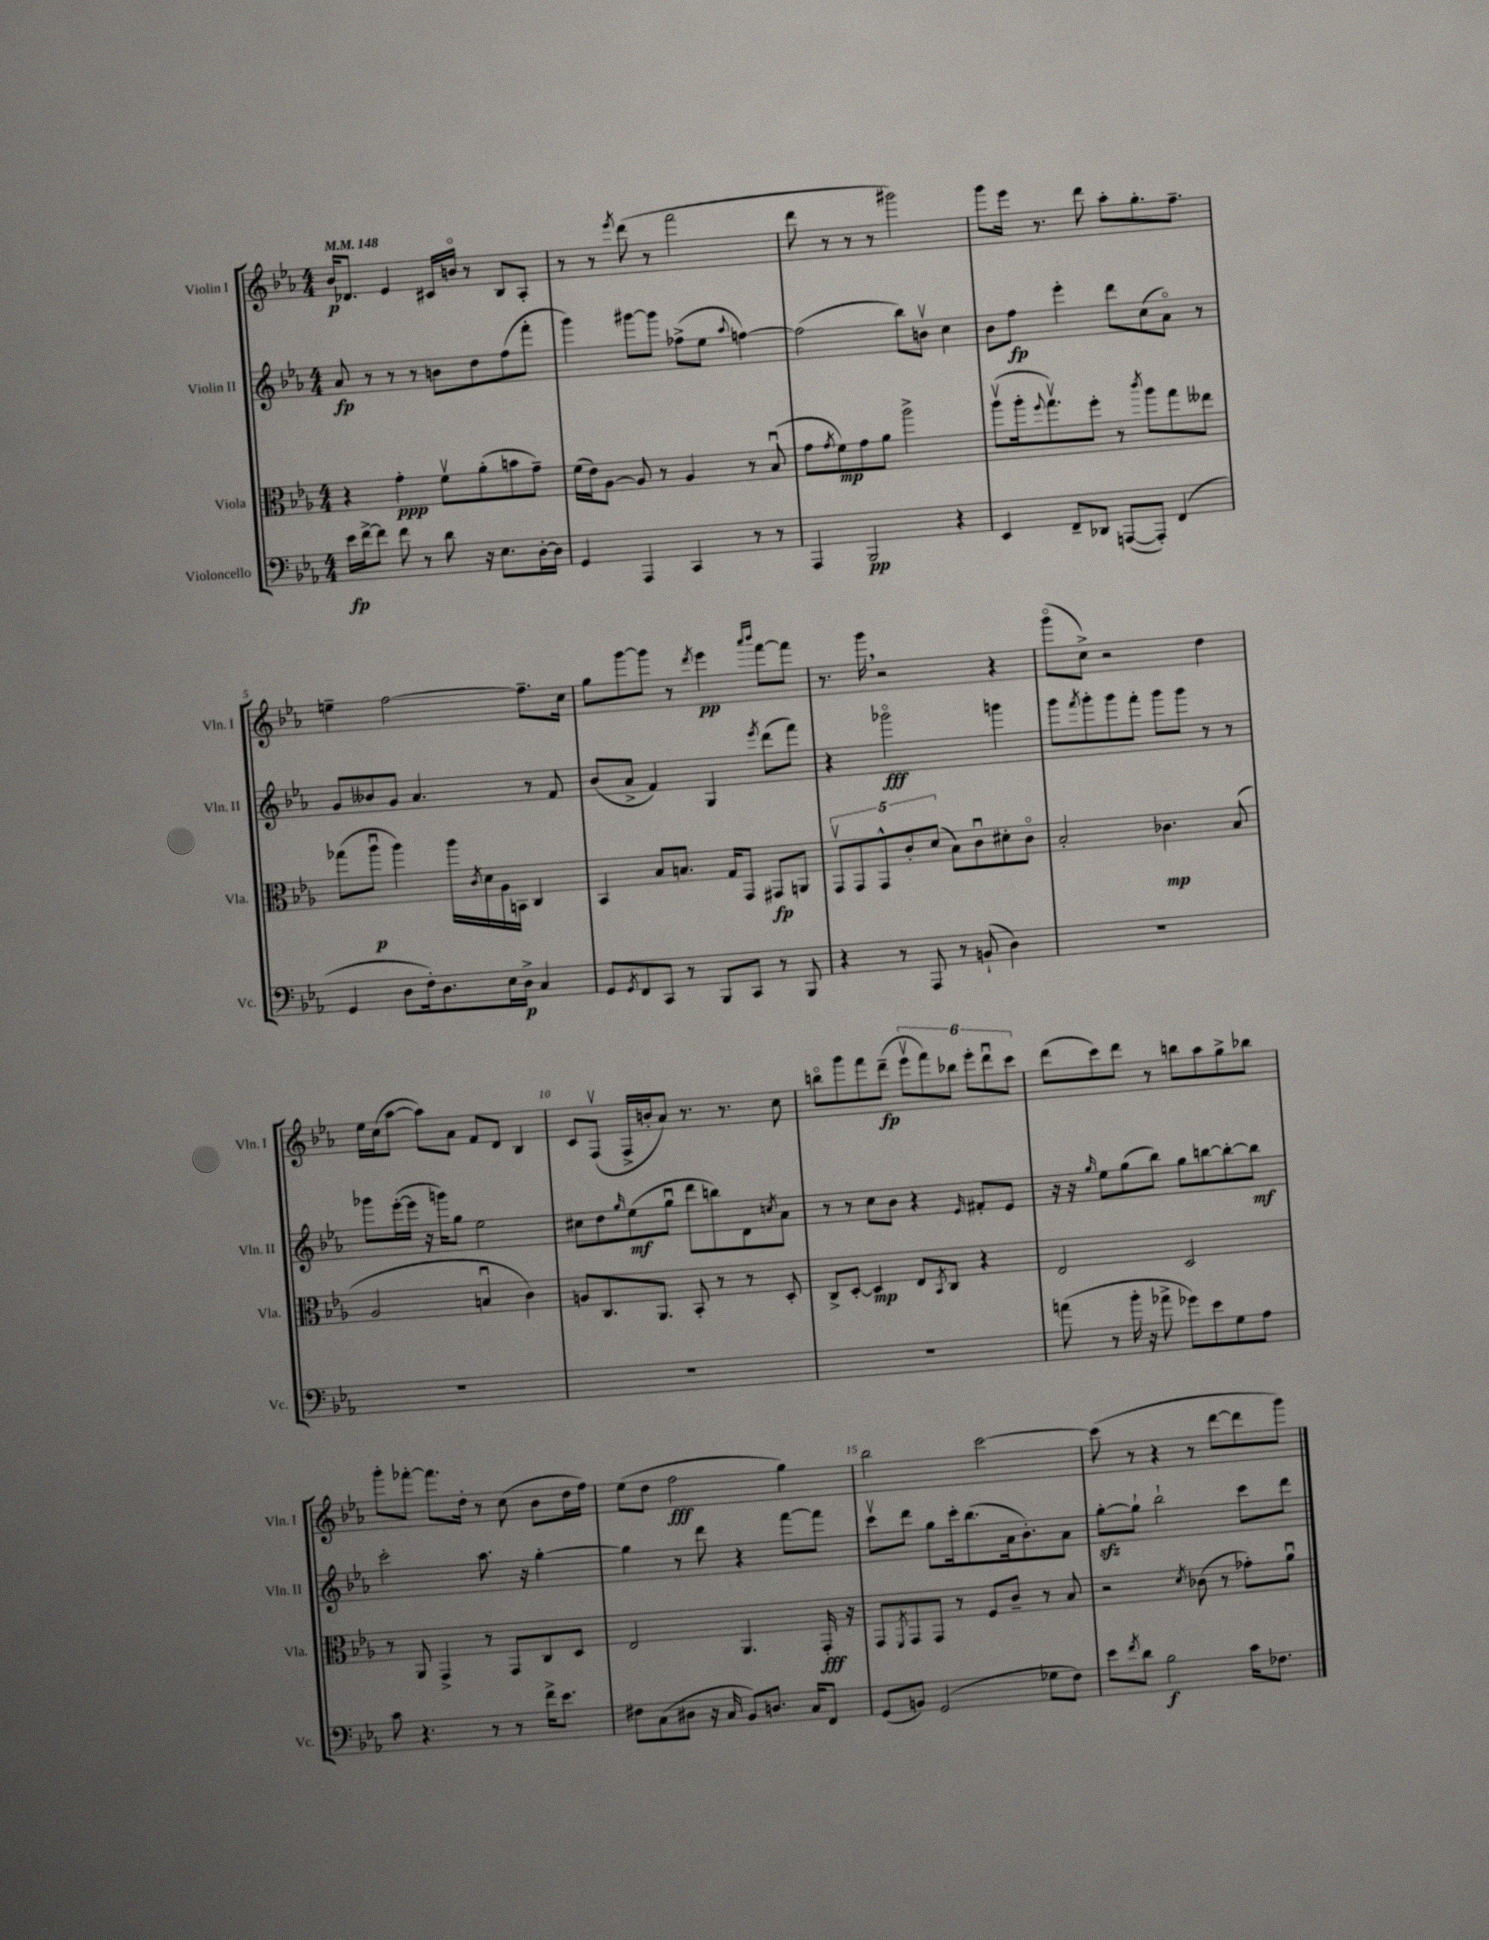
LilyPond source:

<<
\new StaffGroup <<
\new Staff = "s0" \with { instrumentName = "Violin I" shortInstrumentName = "Vln. I" } {
    \clef treble \key ees \major \numericTimeSignature \time 4/4 \tempo 4 = 148
    bes'16\p des'8. ees'4 cis'16 b'16\flageolet r8 bes8 aes8-. |
    r8 r8 \acciaccatura { ees'''8 } d'''8( r8 f'''2 |
    d'''8 r8 r8 r8 gis'''2) |
    g'''8 ees'''16 r8. d'''8 aes''8-. g''8.-. f''8.-- |
    e''4-- f''2~ f''8.-- c''16 |
    g''8 g'''8~ g'''8 r8 \acciaccatura { d'''8 } ees'''4\pp \grace { aes'''16 bes'''16 } f'''8~ f'''8 |
    r8. g'''16 \breathe r2 r4 |
    g'''8\flageolet( c''8->) r2 d''4 |
    ees''16 c''16( aes''8~ aes''8) aes'8 f'8 d'8 bes4 |
    c'8 f8\upbow( f16-> b'16-. aes'8) r8. r8. c''8 |
    b''8\flageolet g'''8 f'''8 d'''8--\fp( \tuplet 6/4 { ees'''8\upbow f'''8) bes''8 ees'''8-. d'''8\downbow c'''8 } |
    d'''8( c'''8) d'''8 r8 b''8 aes''8 g''8-> bes''8 |
    g'''8-. fes'''8~-. fes'''8. d''16-. r8 c''8( bes'8 d''16 f''16) |
    ees''8( d''8 f''2\fff g''4) |
    bes''2 c'''2~ |
    c'''8( r8 r4 r8 d'''8~ d'''8 g'''8) \bar "|." |
}
\new Staff = "s1" \with { instrumentName = "Violin II" shortInstrumentName = "Vln. II" } {
    \clef treble \key ees \major \numericTimeSignature \time 4/4
    aes'8\fp r8 r8 r8 b'8 d''8 f''8( f'''8-. |
    g'''4) gis'''8~ gis'''8 fes''8->( ees''8 \appoggiatura { aes''8 } f''4~) |
    f''2( bes''8) b'8\upbow c''4 |
    bes'8 f''8\fp ees'''4-. d'''8 c''8( aes'8\flageolet) r8 |
    g'8 beses'8 g'8 aes'4. r8 f'8 |
    bes'8( aes'8-> f'4) g4 \acciaccatura { ees'''8 } d'''8( f'''8) |
    r4 ges'''2\flageolet\fff g'''4 |
    g'''8 \acciaccatura { f'''8 } g'''8-. g'''8 f'''8-. g'''8 g'''8 r8 r8 |
    ges'''8 ees'''16~-.( ees'''16 r16 g'''16) g''8 ees''2 |
    cis''8 d''8 \grace { g''16 } ees''8\mf( g''8\downbow d'''8 b''8) d'8 \acciaccatura { c''8 } aes'8 |
    r8 r8 c''8 bes'8 r4 \grace { ees'16 } fis'8-. ees'8 |
    r16 r16 \grace { g''16 } ees''8 g''8( bes''8) g''8 b''8~ b''8~-. b''8\mf |
    c'''2-. aes''8. r16 g''4~-. |
    g''4 r8 d'''8 r4 f'''8~ f'''8 |
    c'''8\upbow d'''8 g''8 c'''16-. bes''8.( aes'16 bes'8.-.) aes'8 |
    g''8~-.\sfz g''8-! bes''2-! c'''8 d'''8 \bar "|." |
}
\new Staff = "s2" \with { instrumentName = "Viola" shortInstrumentName = "Vla." } {
    \clef alto \key ees \major \numericTimeSignature \time 4/4
    r4 g'4-.\ppp f'8\upbow aes'8-.( b'8 g'8--) |
    f'16( ees'16) aes8~ aes8 r8 aes4 r8 bes8\downbow( |
    g'8 \acciaccatura { g'8 } f'8\mp) g'8 aes'8 aes''2-> |
    aes''8\upbow( aes''16-. \appoggiatura { f''8 } g''8.\upbow) f''8-. r8 \acciaccatura { c'''8 } aes''8 g''8 eeses''8 |
    ges''8( aes''8\downbow\p aes''4) aes''16 \acciaccatura { c'8 } d'16 aes16 b,16 c4 |
    bes,4 bes8 b8. g16 g,8 gis,8\fp a,8 |
    \tuplet 5/4 { g,8\upbow g,8 g,8-^ c'8-. d'8( } bes8) c'8\downbow dis'8-. c'8\flageolet |
    bes2-. ces'4.\mp bes8( |
    aes2 b4\downbow c'4) |
    a8 c8. aes,8. bes,8-. r8 r8 d8-. |
    c8-> d8~-. d4\mp ees8 \acciaccatura { bes,8 } c8 r4 |
    ees2 d2 |
    r8 aes,8 g,4-> r8 g,8 c8 d8 |
    ees2 aes,4. g,16-.\fff r16 |
    g,8 \acciaccatura { f,8 } g,8 g,8 r8 f8 c'8-- r8 bes8 |
    r2 \acciaccatura { d'8 } ces'8( r8 ges'8-.) aes'8\downbow \bar "|." |
}
\new Staff = "s3" \with { instrumentName = "Violoncello" shortInstrumentName = "Vc." } {
    \clef bass \key ees \major \numericTimeSignature \time 4/4
    ees'16\fp f'16~-> f'8 f'8 r8 d'8 r16 ees8. d16~-. d16 |
    g,4 aes,,4 c,4 r8 r8 |
    aes,,4 bes,,2\pp r4 |
    ees,4 f,8-- des,8 a,,8~( a,,8-.) f,4( |
    g,4 d8 f16-.) d8. ees16 d16->\p c4 |
    g,8 \acciaccatura { g,8 } f,8 c,8 r8 bes,,8 c,8 r8 bes,,8 |
    r4 r8 aes,,8 r8 b,8-!( d4) |
    R1 |
    R1 |
    R1 |
    R1 |
    a'8( r8 bes'16-. r16 aes'8-> ges'8) ees'8 g8 aes8 |
    c'8 r4. r8 r8 f'16-> ees'8. |
    fis8 c8( dis8 r16 c16 bes,8) d8. c16 f,8 |
    g,8( b,8) g,2( ges8 f8) |
    ees'8 \acciaccatura { f'8 } d'8 bes2\f c'16 fes8. \bar "|." |
}
>>
>>
\layout { \context { \Score \override BarNumber.break-visibility = ##(#f #t #t) barNumberVisibility = #(every-nth-bar-number-visible 5) } }
